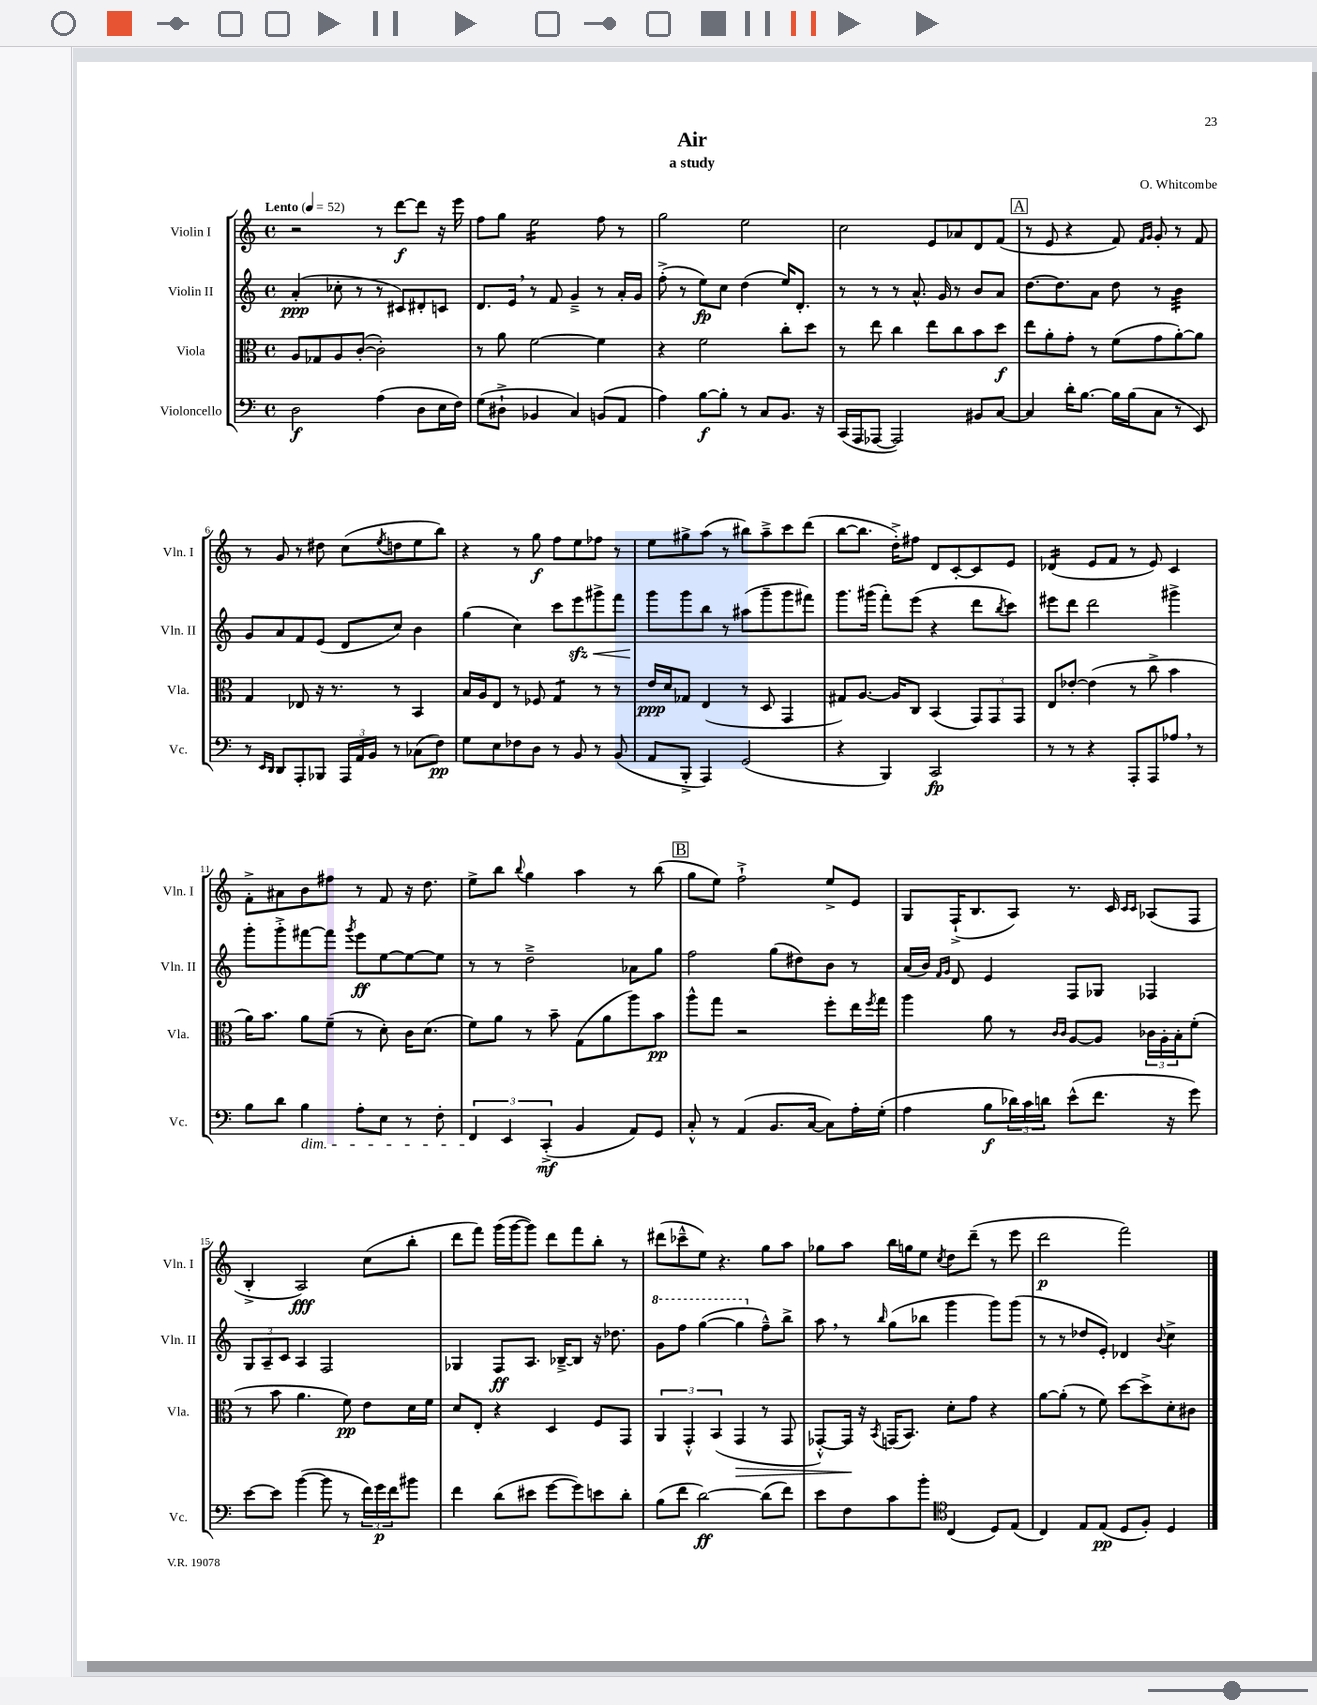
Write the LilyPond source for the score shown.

\header { title = "Air" composer = "O. Whitcombe" subtitle = "a study" }
<<
\new StaffGroup <<
\new Staff = "s0" \with { instrumentName = "Violin I" shortInstrumentName = "Vln. I" } {
    \clef treble \key c \major \defaultTimeSignature \time 4/4 \tempo "Lento" 4 = 52
    r2 r8 d'''8~\f d'''8 r16 e'''16 |
    f''8 g''8 e''2:16 f''8 r8 |
    g''2 e''2 |
    c''2 e'8 aes'8 d'8 f'8( |
    \mark \markup { \box "A" } r8 e'8 r4 f'8) \grace { f'16 g'16 } g'8-. r8 f'8 |
    r8 g'8 r8 dis''8 c''8( \acciaccatura { e''8 } d''8 e''8 b''8) |
    r4 r8 g''8\f f''8 e''8 fes''8 r8 |
    e''8 gis''8-> a''8( r8 bis''8) a''8---> c'''8 d'''8( |
    b''8~ b''8. d''16-.->) fis''8 d'8 c'8~-. c'8 e'8 |
    des'4:16( e'8 f'8 r8 e'8) c'4 |
    f'8-.-> ais'8 b'8 fis''8 r8 f'8 r16 d''8. |
    e''8-> b''8 \appoggiatura { b''8 } g''4 a''4 r8 b''8( |
    \mark \markup { \box "B" } g''8 e''8) f''2-!-> e''8-> e'8 |
    g8 f16-!->( b8. a8) r8. c'16 \grace { c'16 c'16 } aes8( f8 |
    b4-.-> a2\fff) c''8( b''8-. |
    d'''8 f'''8) g'''16( g'''16~ g'''8) d'''8 f'''8 b''8-. r8 |
    dis'''8( ces'''8---^ e''8) r4. g''8 a''8 |
    ges''8 a''8 b''16 g''16 e''8 \acciaccatura { c''8 } d''8 d'''8--( r8 e'''8 |
    d'''2\p f'''2) \bar "|." |
}
\new Staff = "s1" \with { instrumentName = "Violin II" shortInstrumentName = "Vln. II" } {
    \clef treble \key c \major \defaultTimeSignature \time 4/4
    a'4-.\ppp( ces''8-. r8 r8 cis'8) dis'8-. c'8 |
    d'8. e'16 \breathe r8 f'8 g'4---> r8 a'16-. g'16 |
    f''8-.->( r8 e''8\fp) c''8 d''4( e''16) d'8.-. |
    r8 r8 r8 a'8.-^ g'16 r8 b'8 a'8 |
    \mark \markup { \box "A" } d''8.~ d''8. a'8 d''8 r8 b'4:32 |
    g'8 a'8 f'8 e'8( d'8 c''8) b'4 |
    g''4( c''4) c'''8 e'''8\sfz\< gis'''8-> f'''8 |
    g'''8\! g'''8 b''8 r8 ais''8( g'''8-- g'''8 fis'''8) |
    g'''8. gis'''16( f'''8-.) e'''8( r4 d'''8 \acciaccatura { b''8 } c'''8) |
    eis'''8 d'''8 d'''2 gis'''4-> |
    g'''8-. g'''8-.-> fis'''8~ fis'''8 \acciaccatura { g'''8 } e'''8\ff e''8~ e''8~ e''8 |
    r8 r8 d''2---> aes'8 g''8 |
    \mark \markup { \box "B" } f''2 g''8( dis''8) b'8 r8 |
    a'16( b'16) \grace { f'16 g'16 } d'8 e'4 f8 ges8 fes4 |
    \tuplet 3/2 { g8 a8-- c'8 } a4 f2 |
    ges4 f8\ff a8. bes16~---> bes8 r16 des''8. |
    \ottava #1 g''8 f'''8 g'''4~( g'''4 \ottava #0 f''8---^) b''8-> |
    a''8 \breathe r8 \grace { b''16 } g''8( bes''8 g'''4 g'''8) g'''8( |
    r8 r8 des''8 e'8-.) des'4 \appoggiatura { b'8 } c''4-> \bar "|." |
}
\new Staff = "s2" \with { instrumentName = "Viola" shortInstrumentName = "Vla." } {
    \clef alto \key c \major \defaultTimeSignature \time 4/4
    a8 ges8 a8 c'8~-.( c'2-.) |
    r8 a'8 f'2~ f'4 |
    r4 f'2 c''8-. d''8 |
    r8 e''8 c''4 e''8 c''8 b'8 d''8\f |
    \mark \markup { \box "A" } e''8 a'8-. g'8-. r8 f'8( g'8 a'8~-.) a'8 |
    g4 ees8 r16 r8. r8 b,4 |
    b16 a16 e8 r8 fes8 g4:8 r8 r8 |
    e'16\ppp d'16 ges8 e4( r8 d8 g,4 |
    gis8) a8.~ a16 c8 b,4( \tuplet 3/2 { g,8) g,8 g,8 } |
    e8 ees'8~-. ees'4( r8 c''8-> b'4 |
    a'16) b'8. a'8 f'8--( r8 d'8-.) c'16 d'8.( |
    f'8) a'8 r8 b'8-- g8( a'8 a''8) b'8\pp |
    \mark \markup { \box "B" } a''8-^ g''8 r2 f''8-. e''16 \acciaccatura { f''8 } g''16 |
    a''4 a'8 r8 \grace { c'16 c'16 } a8~ a8 \tuplet 3/2 { ces'16 a16-. b16-. } f'8-.( |
    r8 b'8 a'4. f'8\pp) e'8 d'16 f'16 |
    d'8 e8-. r4 d4 f8 g,8 |
    \tuplet 3/2 { a,4 g,4-.-^ b,4( } g,4\> r8 g,8 |
    ges,8~-.-^) ges,16\! r16 \acciaccatura { b,8 } g,16( b,8.) d'8-. g'8 r4 |
    a'8~ a'8-.( r8 f'8) d''8~ d''8-> d'8-. cis'8 \bar "|." |
}
\new Staff = "s3" \with { instrumentName = "Violoncello" shortInstrumentName = "Vc." } {
    \clef bass \key c \major \defaultTimeSignature \time 4/4
    d2\f a4( d8 e16 f16) |
    g8( dis8-!-> bes,4 c4) b,8( a,8 |
    a4) b8~\f b8-. r8 c8 b,8. r16 |
    c,16( a,,16 aes,,8~ aes,,2) bis,8 c8~ |
    \mark \markup { \box "A" } c4 d'16-. b8.~ b16 b16( c8 r8 e,8) |
    r8 \grace { e,16 d,16 } d,8 a,,8-. bes,,8 \tuplet 3/2 { a,,16 a,16 b,16 } r8 ces8( f8\pp) |
    g8 e8 fes8 d8 r8 b,8 r8 b,8( |
    a,8 b,,8-.-> a,,4) g,2( |
    r4 b,,4) c,2\fp |
    r8 r8 r4 a,,8-. a,,8 aes8 \breathe r8 |
    b8 d'8 b4\dim a8-. e8 r8 f8-. |
    \tuplet 3/2 { f,4\! e,4 c,4-.->\mf( } b,4 a,8) g,8 |
    \mark \markup { \box "B" } c8-.-^ r8 a,4( b,8. c16~ c8) a16-. g16-.( |
    a4 b8\f \tuplet 3/2 { des'16) c'16 d'16 } e'8-^( f'8. r16 g'8) |
    e'8~ e'8 b'4~( b'8 r8 \tuplet 3/2 { f'16) g'16\p f'16 } bis'8 |
    f'4 d'8( eis'8 g'8~ g'8) e'8 d'8-. |
    b8( f'8 d'2~\ff) d'8( f'8) |
    e'8 f8 c'8 b'8-. \clef tenor c4( d8) e8( |
    c4) e8 e8\pp( d8 f8-.) d4 \bar "|." |
}
>>
>>
